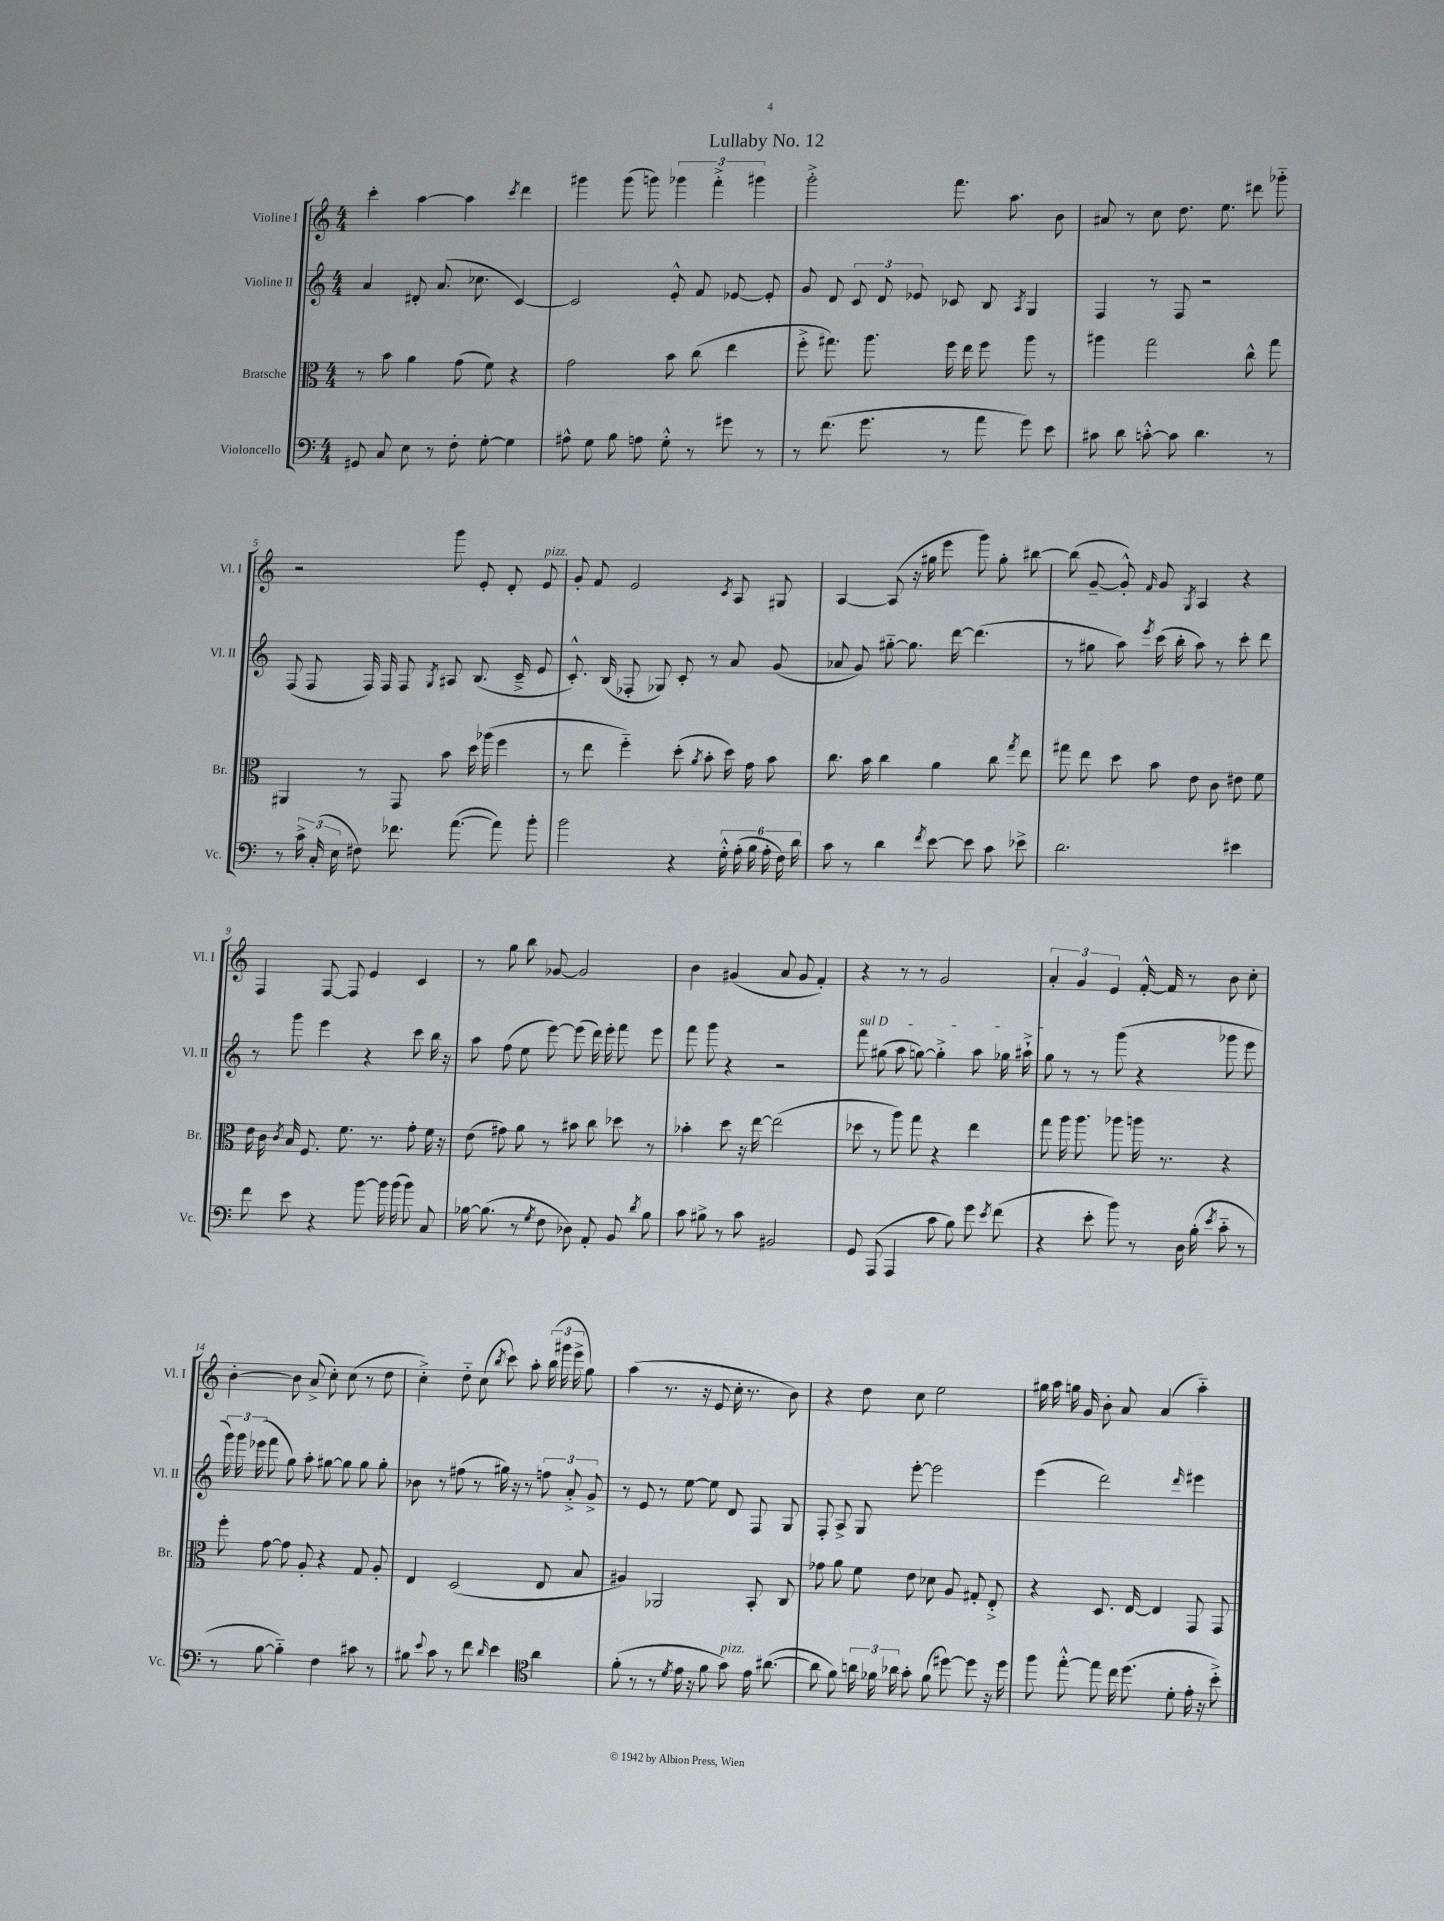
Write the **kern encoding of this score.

**kern	**kern	**kern	**kern
*part4	*part3	*part2	*part1
*staff4	*staff3	*staff2	*staff1
*I"Violoncello	*I"Bratsche	*I"Violine II	*I"Violine I
*I'Vc.	*I'Br.	*I'Vl. II	*I'Vl. I
*clefF4	*clefC3	*clefG2	*clefG2
*k[]	*k[]	*k[]	*k[]
*M4/4	*M4/4	*M4/4	*M4/4
=1	=1	=1	=1
8GG#X/	8r	4a/	4ccc'\
8C/	8b\	.	.
8E\	4a\	8d#X'/	[4aa\
8r	.	(8.a/	.
8F'\	(8g\	.	4aa\]
.	.	8.cc-X\	.
[8G'\	8f\)	.	.
.	.	.	8qccc/
4G\]	4r	[4c/)	4ddd\
=2	=2	=2	=2
8A#X^^\	2g\	2c/]	4ggg#X\
8G\	.	.	.
8B\	.	.	(8ggg#\
8An\	.	.	8gggn\)
8G'^^\	8b\	8e'^^/	6ggg-X\
8r	(8cc\	8f/	.
.	.	.	6fff'^\
8g#X\	4ee\	[8e-X/	.
.	.	.	6ggg#X\
8r	.	8e-'/]	.
=3	=3	=3	=3
8r	8ff'^\	8g/	2ggg'^\
(8.f\	8.gg#X\)	8d/	.
.	.	12c/	.
8.g\	8.aa\	.	.
.	.	12d/	.
.	.	12e-X/	.
8r	16ff\	8c-X/	8.fff\
.	16ee\	.	.
8a\	8ff\	8B/	.
.	.	.	8.aa\
.	.	8qA/	.
8g\)	8aa\	4G/	.
8e\	8r	.	8b\
=4	=4	=4	=4
8c#X\	4aa#X\	4F/	8a#X/
8d\	.	.	8r
[8cn'^^\	2gg\	8r	8cc\
8c\]	.	8F/	8.dd\
4.d\	.	2r	.
.	.	.	8.ee\
.	8cc^^\	.	8ddd#X\
8r	8gg\	.	8ggg-X\
!!LO:LB:g=z
=5	=5	=5	=5
8r	4AA#X/	(8F/	2r
24c^\	.	8F/	.
(24C'/	.	.	.
24E\	.	.	.
8F#X\)	8r	16F/)	.
.	.	16F/	.
8.f-X\	8GG/	8F/	.
.	.	8qG/	.
.	8b\	8A#X/	8ggg\
([8.a\	.	.	.
.	16dd\	(8.B/	8e'/
.	(16aa-X\	.	.
8a\])	4ff\	.	8d'/
.	.	16c~^/	.
!	!	!	!LO:TX:a:i:t=pizz.
8b'\	.	8e/	8e/
=6	=6	=6	=6
2b\	8r	8.c'^^/)	8g'/
.	8ee\	.	8f/
.	.	(16B/	.
.	4ff\)	8F-X'/	2e/
.	.	8G-X/)	.
4r	(8dd'\	8c'/	.
.	8qa/	.	.
.	8b'\	8r	.
.	.	.	8qc/
24G'^^\	16dd\)	8a/	8A/
(24A'\	.	.	.
.	16g\	.	.
24B\	.	.	.
24A'\	8b\	(8g/	8G#X/
24F\)	.	.	.
24d\	.	.	.
=7	=7	=7	=7
8c\	8.cc\	8a-X/	[4A/
8r	.	8g/)	.
.	16b\	.	.
4d\	4cc\	[8gg#X\	(8A/]
.	.	8.gg#\]	16r
.	.	.	16gg#X\
8qf/	.	.	.
[8e\	4a\	.	8eee\
.	.	[16ddd\	.
8e\]	.	(4.ddd\]	8ggg\)
8c\	8cc\	.	8gg#'\
.	8qgg/	.	.
8e-X^\	8ee\	.	[8bb#X\
=8	=8	=8	=8
2.d\	8gg#X\	8r	(8bb#\]
.	8ee\	8gg#X\	[8g~/
.	8dd\	8aa\)	8g'^^/])
.	.	8qeee/	16qqf/
.	8b\	(16ccc\	8g/
.	.	16bb'\	.
.	.	.	8qG/
.	8e\	8aa\)	4A/
.	8c\	8r	.
4e#X\	8e#X\	8ccc'\	4r
.	8f\	8ddd\	.
!!LO:LB:g=z
=9	=9	=9	=9
8f\	16e\	8r	4F/
.	16c\	.	.
.	8qc/	.	.
8e\	16B/	8ggg\	.
.	8.F/	.	.
4r	.	4eee\	[8F/
.	8.f\	.	8F/]
[8b\	.	4r	4e/
.	8.r	.	.
16b\]	.	.	.
(16b\	.	.	.
8b\)	8g'\	8ccc\	4c/
8C/	16f\	16bb\	.
.	16r	16r	.
=10	=10	=10	=10
[16B-X\	(8e\	8aa\	8r
(8.B-\]	.	.	.
.	8g#X\)	(8ff\	8gg\
8r	8a\	8ee\	8bb\
8qG/	.	.	.
8F\	8r	[8eee\)	[8g-X/
8D-X\)	8b#X\	(8eee\]	2g-/]
8AA'/	8cc\	16ddd\)	.
.	.	16eee'\	.
8BB/	8dd-X\	8fff\	.
8qd/	.	.	.
8B-\	8r	8eee\	.
=11	=11	=11	=11
8c\	4b-X'\	8fff\	4b\
8B#X^\	.	8ggg\	.
8r	8dd\	4r	(4g#X/
8c\	16r	.	.
.	[16ee\	.	.
2BB#X/	(2ee\]	2r	8a/
.	.	.	8g#/
.	.	.	4f'/)
=12	=12	=12	=12
!	!	!LO:TX:a:i:t=sul D	!
8GG/	8dd-X\	8fff\	4r
(8AAA/	8r	(8gg#X\	.
4AAA/	8aa\)	8aa\	8r
.	8gg\	[8ggn\)	8r
8c\	4r	4gg'^\]	2g/
8B\)	.	.	.
8g\	4ee\	8aa\	.
8qe/	.	.	.
(8f\	.	16gg-X\	.
.	.	16aa#X`^\	.
=13	=13	=13	=13
4r	8gg\	8gg\	6a'/
.	16aa\	8r	.
.	.	.	6g/
.	8.aa\	.	.
8e'\	.	8r	.
.	.	.	6e/
8b\)	8aa-X\	(8ggg\	.
8r	16aan\	4r	[16f'^^/
.	8.r	.	16f/]
16D\	.	.	8r
(16B'\	.	.	.
8qe/	.	.	.
8c\	4r	8ggg-X\	8b\
8r	.	8eee\	8cc'\
!!LO:LB:g=z
=14	=14	=14	=14
8r	8ff'\	24ggg\)	[4b'\
.	.	24ggg\	.
.	.	(24eee-X\	.
[8B\	[8g\	8fff\	.
4B\])	8g\]	8gg\)	8b\]
.	8A'/	8aa'\	(8a^/
4F\	4r	[8gg#X\	8cc'\)
.	.	8gg#\]	(8cc\
8c#X\	8G/	8gg#\	8r
8r	8A'/	8gg#'\	8dd\
=15	=15	=15	=15
8B#X\	4E/	8b-X\	4cc'^\)
8qqe/	.	.	.
8c\	.	8r	.
8r	(2D/	(8ff#X\	8dd\
8f\	.	8r	(8cc\
16qqd/	.	.	8qbb/
4e\	.	16gg#X\)	8ccc\)
.	.	16r	.
.	.	8r	8aa'\
*clefC4	*	*	*
4a\	8E/	12ffn\	(24bb\
.	.	.	24ggg#X\
.	.	12a'^/	24eee^\
.	8B/	.	8gg\)
.	.	12g^/	.
=16	=16	=16	=16
(8f'\	4A#X/)	8r	(4aa\
8r	.	8e/	.
8r	2AA-X/	8r	8.r
8qd/	.	.	.
16e\	.	[8ee\	.
16r	.	.	16r
8f\	.	8ee\]	8e/
!LO:TX:a:i:t=pizz.	!	!	!
8g\)	.	8d/	16cc'\
.	.	.	8.r
16e\	8BB'/	8F/	.
([8.a#X\	.	.	.
.	8C/	8G/	8b\)
=17	=17	=17	=17
8a#\]	8g-X\	8F'/	4r
8f\)	8a\	8A^/	.
24an\	8f\	8G/	8dd\
24f-X\	.	.	.
24a-X\	.	.	.
8g'\	8e\	[8eee'\	8cc\
(8f-\	8d-X\	2eee\]	2ee\
[8dd#X\)	8A/	.	.
8dd#\]	8G#X'/	.	.
16r	8E'^/	.	.
16dd#\	.	.	.
=18	=18	=18	=18
8ff\	4r	(4eee\	16gg#X\
.	.	.	16aa\
[8ee'^^\	.	.	16ggn\
.	.	.	16g/
8ee\]	8.D/	2ddd\)	8b'\
16cc\	.	.	8a/
(8.dd\	[16E/	.	.
.	4E/]	.	(4a/
8d'\	.	.	.
.	.	16qqddd/	.
16e'\	8GG/	4eee#X\	4aa\)
16r	.	.	.
8b'^\)	8GG/	.	.
==	==	==	==
*-	*-	*-	*-
